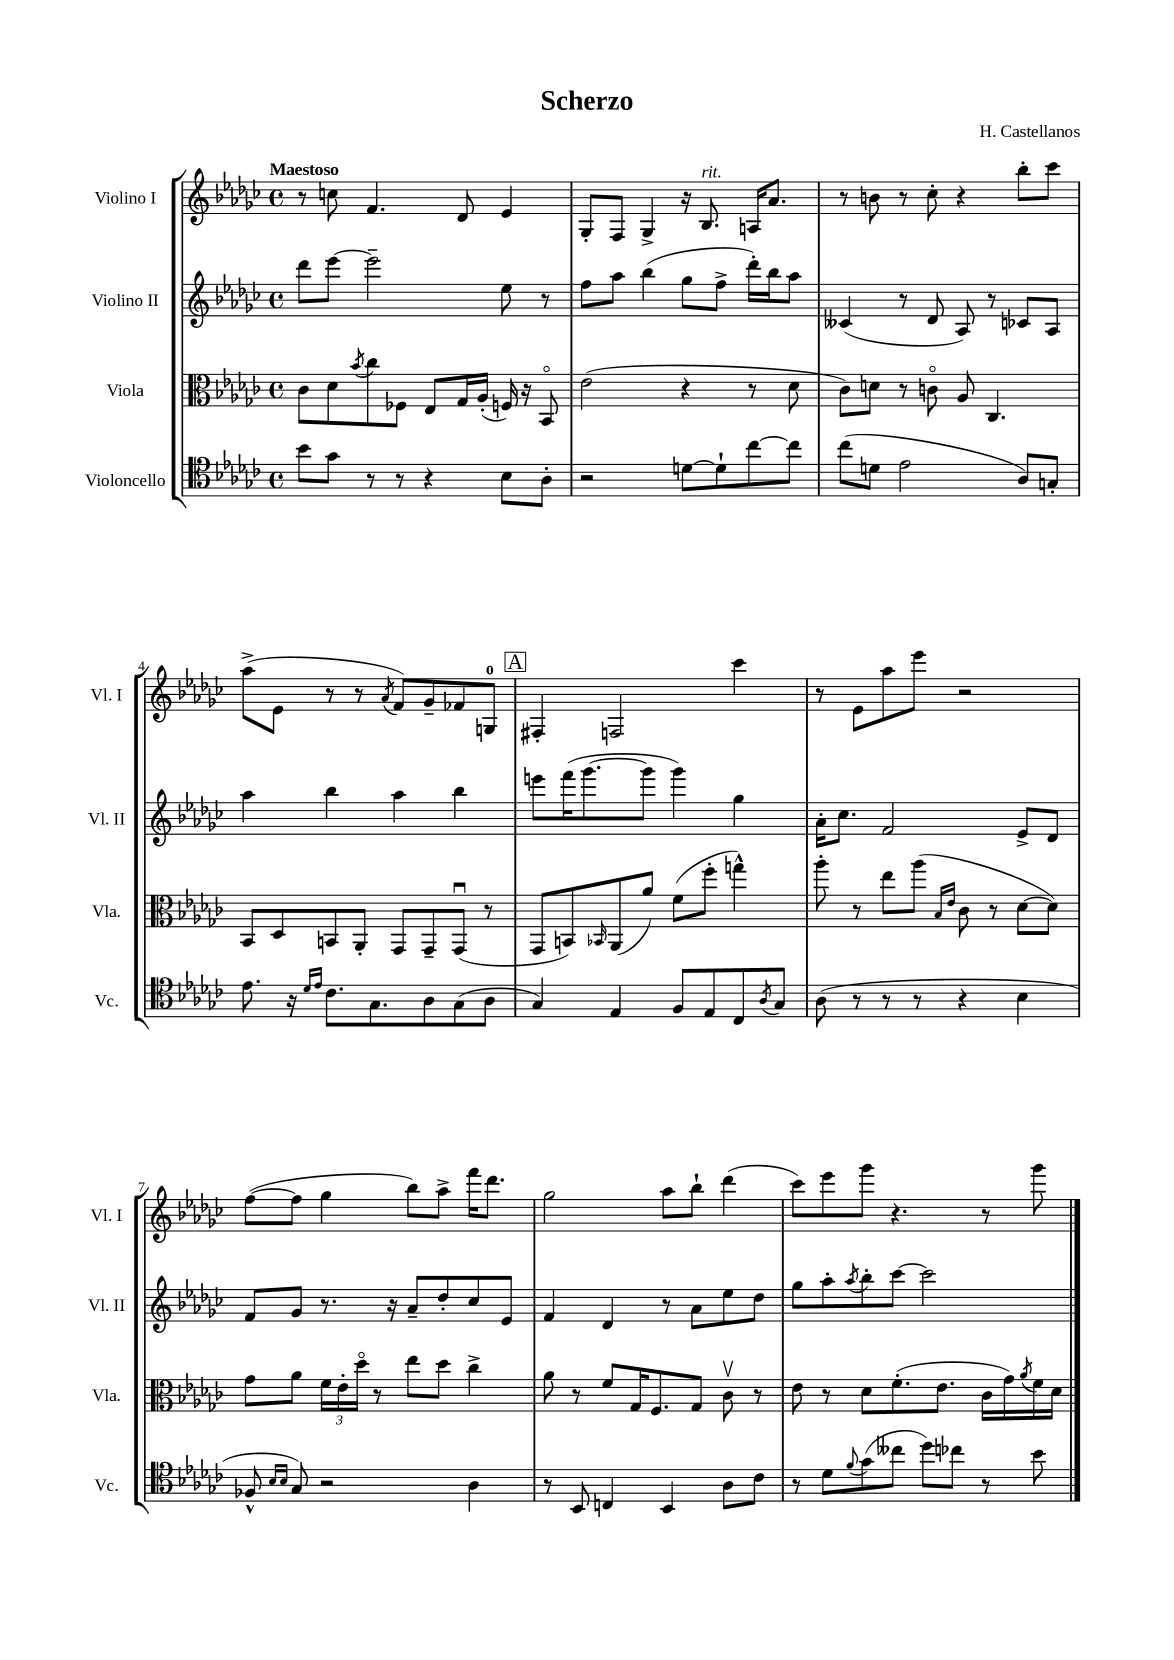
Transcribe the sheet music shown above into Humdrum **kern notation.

**kern	**kern	**kern	**kern
*staff4	*staff3	*staff2	*staff1
*clefC4	*clefC3	*clefG2	*clefG2
*k[b-e-a-d-g-c-]	*k[b-e-a-d-g-c-]	*k[b-e-a-d-g-c-]	*k[b-e-a-d-g-c-]
*M4/4	*M4/4	*M4/4	*M4/4
*met(c)	*met(c)	*met(c)	*met(c)
8b-	8c-	8ddd-	8r
8g-	8d-	[8eee-	8cc
.	8qb-	.	.
8r	8cc-	2eee-~]	4.f
8r	8F-	.	.
4r	8E-	.	.
.	16G-	.	8d-
.	(16A-'	.	.
8B-	16F)	8ee-	4e-
.	16r	.	.
8A-'	8BB-o	8r	.
=	=	=	=
2r	(2e-	8ff	8G-'
.	.	8aa-	8F
.	.	(4bb-	4G-^
[8d	4r	8gg-	16r
.	.	.	8.B-
8d`]	.	8ff^	.
[8cc-	8r	16ddd-')	16A
.	.	16bb-	8.a-
8cc-]	8d-	8aa-	.
=	=	=	=
(8cc-	8c-)	(4c--	8r
8d	8d	.	8b
2e-	8r	8r	8r
.	8co	8d-	8cc-'
.	8A-	8A-)	4r
.	4.C-	8r	.
8A-)	.	8c-	8bb-'
8G'	.	8A-	8ccc-
=	=	=	=
8.e-	8BB-	4aa-	(8aa-^
.	8D-	.	8e-
16r	.	.	.
16qqd-	.	.	.
16qqe-	.	.	.
8.c-	8BB	4bb-	8r
.	8AA-'	.	8r
8.G-	.	.	.
.	.	.	8qa-
.	8GG-	4aa-	8f)
8A-	8GG-~	.	8g-~
(8G-	(8GG-u	4bb-	8f-
8A-	8r	.	8G
=	=	=	=
4G-)	8GG-	8eee	4F#'
.	8BB)	(16fff	.
.	.	[8.ggg-	.
.	16qqBB-	.	.
4E-	(8AA-	.	2F
.	8a-)	8ggg-]	.
8F	(8f	4ggg-)	.
8E-	8ff'	.	.
8C-	4gg^^)	4gg-	4ccc-
8qA-	.	.	.
8G-	.	.	.
=	=	=	=
(8A-	8aa-'	16a-'	8r
.	.	8.cc-	.
8r	8r	.	8e-
8r	8ee-	2f	8aa-
8r	(8aa-	.	8eee-
.	16qqB-	.	.
.	16qqe-	.	.
4r	8c-	.	2r
.	8r	.	.
4B-	[8d-	8e-^	.
.	8d-])	8d-	.
=	=	=	=
8F-^^	8g-	8f	([8ff
16qqB-	.	.	.
16qqB-	.	.	.
8G-)	8a-	8g-	8ff]
2r	24f	8.r	4gg-
.	24e-'	.	.
.	24dd-o	.	.
.	8r	.	.
.	.	16r	.
.	8ee-	8a-~	8bb-)
.	8dd-	8dd-'	8aa-^
4A-	4cc-^	8cc-	16fff
.	.	.	8.ddd-
.	.	8e-	.
=	=	=	=
8r	8a-	4f	2gg-
8BB-	8r	.	.
4C	8f	4d-	.
.	16G-	.	.
.	8.F	.	.
4BB-	.	8r	8aa-
.	8G-	8a-	8bb-`
8A-	8c-v	8ee-	(4ddd-
8c-	8r	8dd-	.
=	=	=	=
8r	8e-	8gg-	8ccc-)
8d-	8r	8aa-'	8eee-
8qqf	.	8qaa-	.
(8g-	8d-	8bb-'	8ggg-
8cc--	(8.f'	[8ccc-	4.r
8dd-)	.	2ccc-]	.
.	8.e-	.	.
8cc-	.	.	.
8r	16c-	.	8r
.	16g-)	.	.
.	8qa-	.	.
8b-	16f	.	8ggg-
.	16d-	.	.
==	==	==	==
*-	*-	*-	*-
